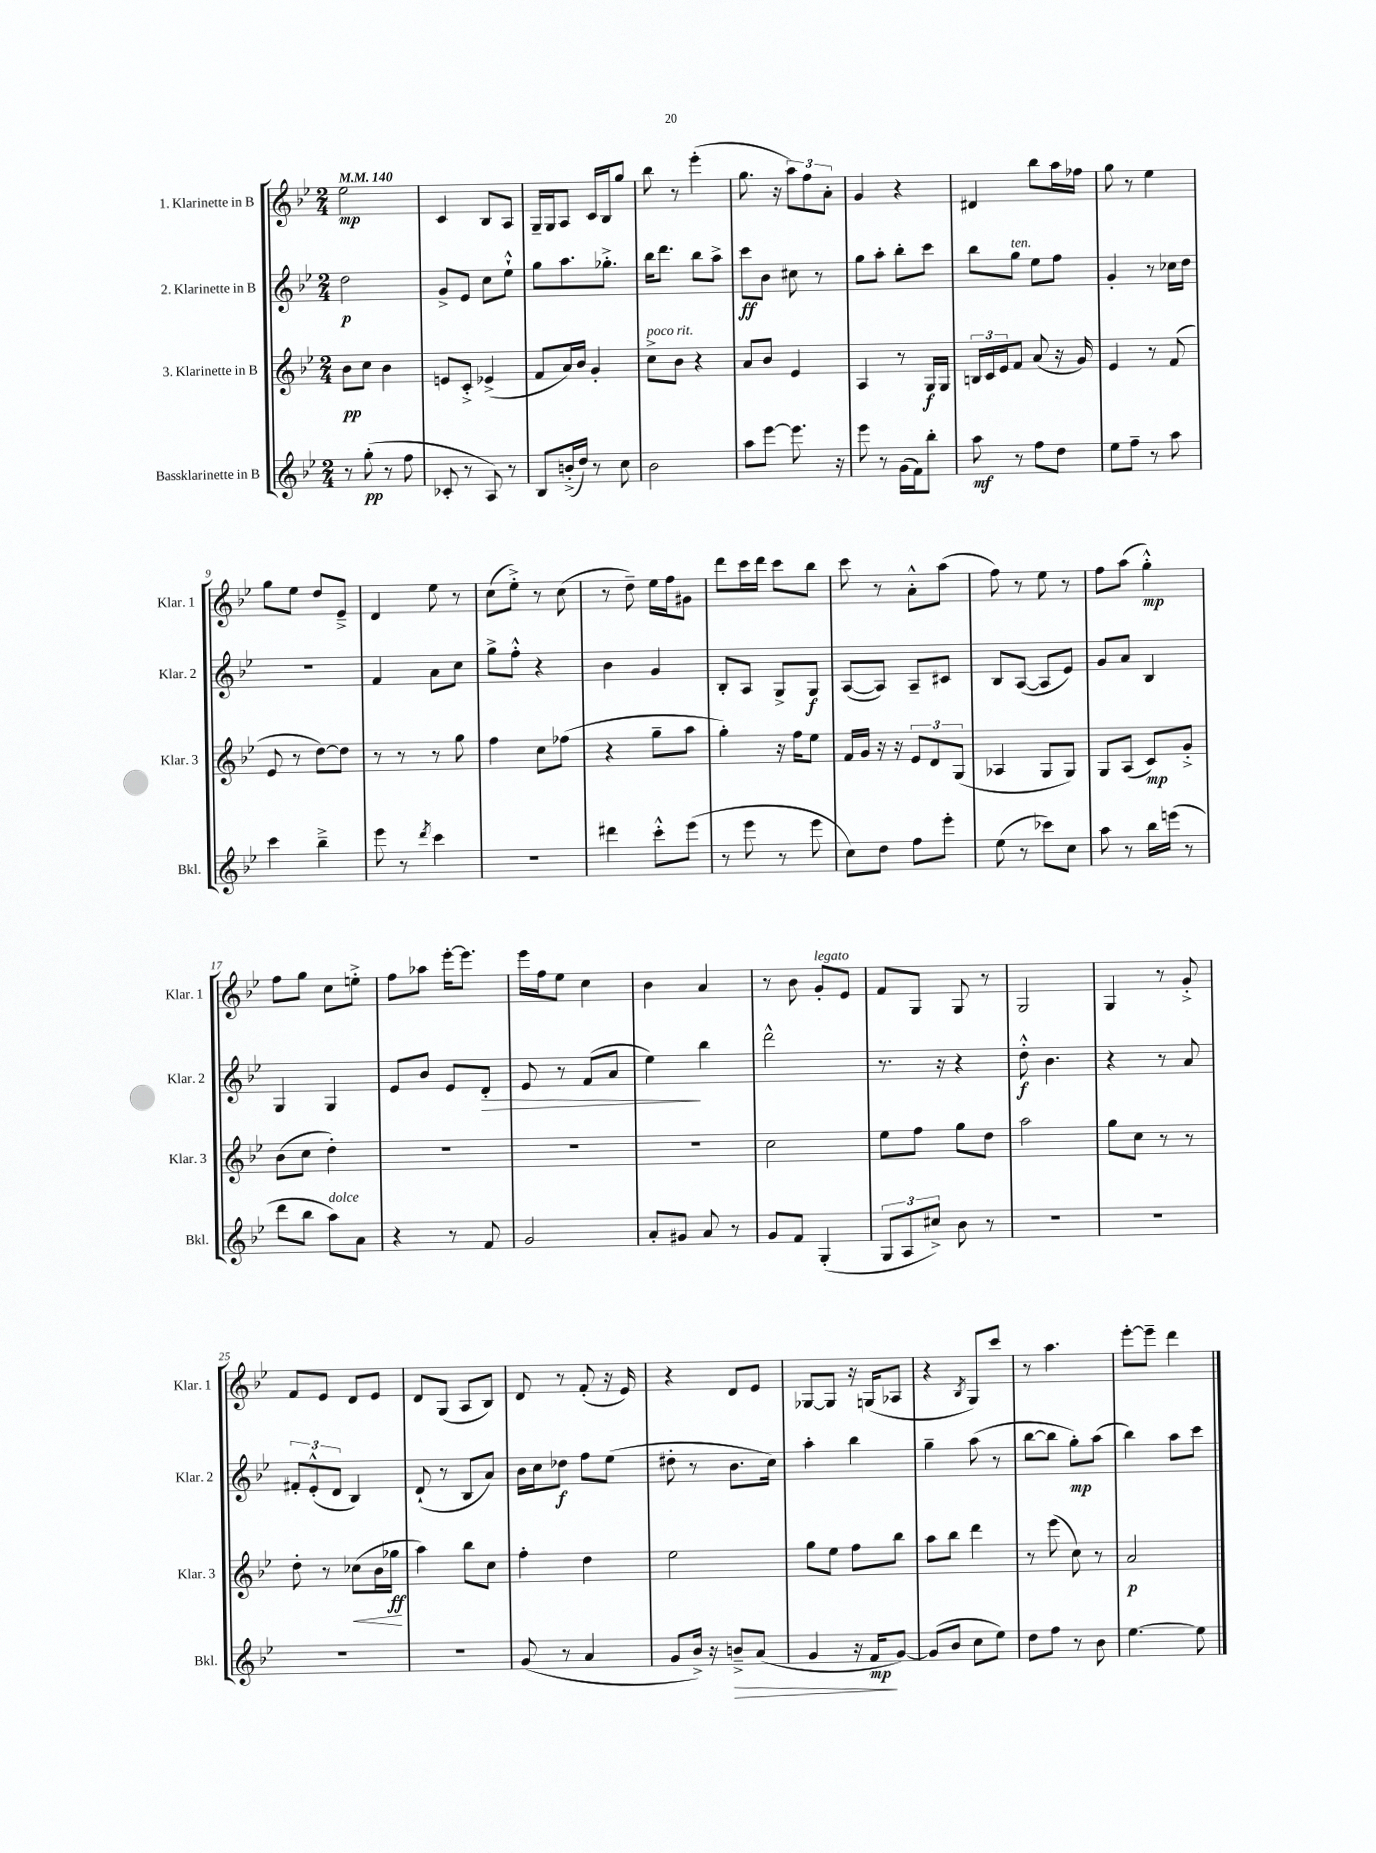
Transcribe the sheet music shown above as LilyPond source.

<<
\new StaffGroup <<
\new Staff = "s0" \with { instrumentName = "1. Klarinette in B" shortInstrumentName = "Klar. 1" } {
    \clef treble \key bes \major \numericTimeSignature \time 2/4 \tempo 4 = 140
    ees''2\mp |
    c'4 bes8 a8 |
    g16-- g16 a8 c'16 bes16 g''8 |
    bes''8 r8 ees'''4-.( |
    g''8. r16 \tuplet 3/2 { a''8) f''8 a'8-. } |
    g'4 r4 |
    dis'4 bes''8 a''16 fes''16 |
    g''8 r8 ees''4 |
    g''8 ees''8 d''8 ees'8---> |
    d'4 ees''8 r8 |
    c''8( ees''8-.->) r8 c''8( |
    r8 d''8--) ees''16 f''16 gis'8 |
    d'''8 c'''16 d'''16 c'''8 bes''8 |
    c'''8 r8 a'8-.-^ a''8( |
    f''8) r8 ees''8 r8 |
    f''8 a''8( g''4-.-^\mp) |
    f''8 g''8 c''8 e''8-.-> |
    f''8 aes''8 ees'''16~-. ees'''8. |
    ees'''16 f''16 ees''8 c''4 |
    bes'4 a'4 |
    r8 bes'8 g'8-.^\markup { \italic "legato" } ees'8 |
    f'8 g8 g8 r8 |
    g2 |
    g4 r8 g'8-.-> |
    f'8 ees'8 d'8 ees'8 |
    d'8 g8( a8 bes8) |
    d'8 r8 f'8-.( r16 ees'16) |
    r4 d'8 ees'8 |
    ges8~ ges8 r16 g16( aes8 |
    r4 \acciaccatura { bes8 } g8) c'''8 |
    r8 a''4. |
    ees'''8~-. ees'''8-- d'''4 \bar "|." |
}
\new Staff = "s1" \with { instrumentName = "2. Klarinette in B" shortInstrumentName = "Klar. 2" } {
    \clef treble \key bes \major \numericTimeSignature \time 2/4
    d''2\p |
    g'8-> ees'8 c''8 ees''8-!-^ |
    g''8 a''8. ges''8.-.-> |
    bes''16 d'''8. bes''8 a''8-> |
    c'''8\ff bes'8 cis''8 r8 |
    g''8 a''8-. bes''8-. c'''8 |
    bes''8 g''8^\markup { \italic "ten." } ees''8 f''8 |
    g'4-. r8 ces''16 d''16 |
    R2 |
    f'4 a'8 c''8 |
    g''8-> f''8-.-^ r4 |
    bes'4 g'4 |
    bes8-. a8 g8-> g8\f |
    a8~( a8) a8-- cis'8 |
    bes8 a8~( a8 ees'8) |
    g'8 a'8 bes4 |
    g4 g4 |
    ees'8 bes'8 ees'8 d'8-.\> |
    ees'8 r8 f'8( a'8 |
    ees''4\!) bes''4 |
    d'''2-^ |
    r8. r16 r4 |
    d''8-.-^\f bes'4. |
    r4 r8 a'8 |
    \tuplet 3/2 { fis'8-. ees'8-.-^( d'8 } bes4) |
    d'8-!( r8 bes8 a'8) |
    bes'16 c''16 des''8\f f''8 ees''8( |
    dis''8-. r8 bes'8. c''16) |
    a''4-. bes''4 |
    g''4-- a''8( r8 |
    bes''8~ bes''8 g''8-.\mp) a''8( |
    bes''4) a''8 c'''8 \bar "|." |
}
\new Staff = "s2" \with { instrumentName = "3. Klarinette in B" shortInstrumentName = "Klar. 3" } {
    \clef treble \key bes \major \numericTimeSignature \time 2/4
    bes'8\pp c''8 bes'4 |
    e'8 c'8-.-> ees'4->( |
    f'8 a'16) bes'16 g'4-. |
    c''8->^\markup { \italic "poco rit." } bes'8 r4 |
    a'8 bes'8 ees'4 |
    a4 r8 g16\f g16 |
    \tuplet 3/2 { b16 c'16 ees'16 } f'8 a'8( r16 g'16) |
    ees'4 r8 f'8( |
    ees'8 r8 d''8~) d''8 |
    r8 r8 r8 g''8 |
    f''4 c''8 fes''8( |
    r4 g''8-- a''8 |
    g''4-.) r16 f''16 ees''8 |
    f'16 g'16 r16 r16 \tuplet 3/2 { ees'8 d'8 g8( } |
    aes4 g8 g8) |
    g8 a8( c'8\mp) g'8-.-> |
    bes'8( c''8 d''4-.) |
    R2 |
    R2 |
    R2 |
    c''2 |
    ees''8 f''8 g''8 d''8 |
    a''2 |
    g''8 c''8 r8 r8 |
    d''8-. r8 ces''8\<( bes'16 ges''16\ff\! |
    a''4) bes''8 c''8 |
    f''4-. d''4 |
    ees''2 |
    g''8 ees''8 f''8 bes''8 |
    a''8 bes''8 d'''4 |
    r8 ees'''8( c''8) r8 |
    a'2\p \bar "|." |
}
\new Staff = "s3" \with { instrumentName = "Bassklarinette in B" shortInstrumentName = "Bkl." } {
    \clef treble \key bes \major \numericTimeSignature \time 2/4
    r8 g''8-.\pp( r8 f''8 |
    ces'8-. r8 a8) r8 |
    bes8 b'16-.->( d''16) r8 c''8 |
    bes'2 |
    a''8 ees'''8~ ees'''8. r16 |
    ees'''8 r8 g'16( f'16) bes''8-. |
    a''8\mf r8 f''8 d''8 |
    ees''8 f''8-- r8 a''8 |
    c'''4 bes''4---> |
    ees'''8 r8 \acciaccatura { d'''8 } c'''4 |
    R2 |
    dis'''4 c'''8-.-^ ees'''8( |
    r8 ees'''8 r8 ees'''8 |
    c''8) d''8 f''8 ees'''8-. |
    ees''8( r8 ces'''8) c''8 |
    a''8 r8 bes''16 e'''16( r8 |
    d'''8 bes''8 a''8^\markup { \italic "dolce" }) a'8 |
    r4 r8 f'8 |
    g'2 |
    a'8-. gis'8 a'8 r8 |
    g'8 f'8 g4-.( |
    \tuplet 3/2 { g8 a8 cis''8->) } bes'8 r8 |
    R2 |
    R2 |
    R2 |
    R2 |
    g'8( r8 a'4 |
    g'8 bes'16->) r16 b'8--->\> a'8( |
    g'4 r16 f'16\mp\! g'8~) |
    g'8( bes'8 c''8 ees''8) |
    d''8 f''8 r8 bes'8 |
    ees''4.~ ees''8 \bar "|." |
}
>>
>>
